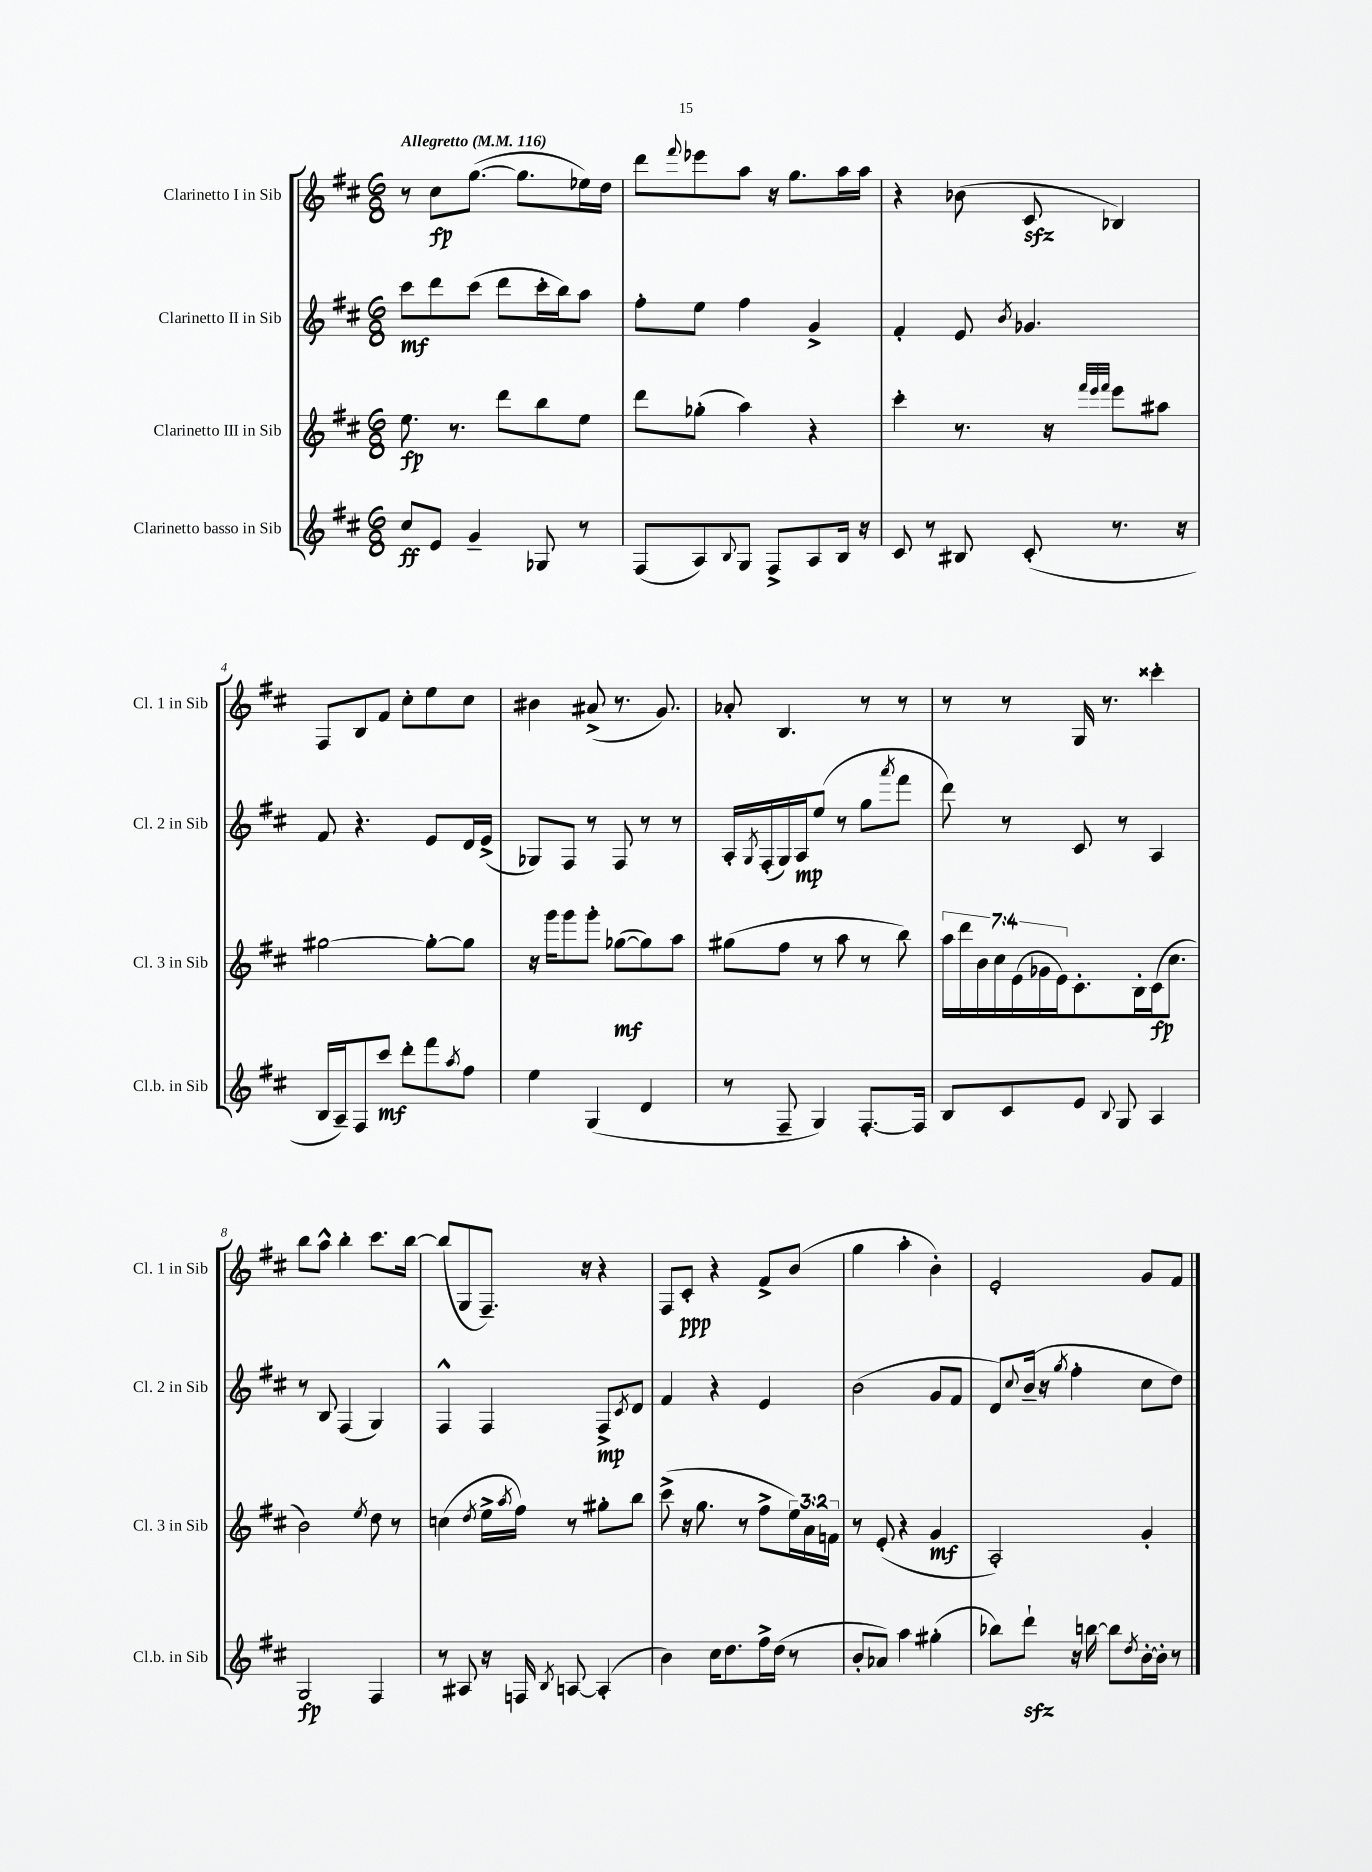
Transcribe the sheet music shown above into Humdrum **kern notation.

**kern	**kern	**kern	**kern
*staff4	*staff3	*staff2	*staff1
*clefG2	*clefG2	*clefG2	*clefG2
*k[f#c#]	*k[f#c#]	*k[f#c#]	*k[f#c#]
*M6/8	*M6/8	*M6/8	*M6/8
*MM116	*MM116	*MM116	*MM116
8cc#	8.ee	8ccc#	8r
8e	.	8ddd	8cc#
.	8.r	.	.
4g~	.	(8ccc#	([8.gg
.	8ddd	8ddd	.
.	.	.	8.gg]
8G-	8bb	16ccc#'	.
.	.	16bb)	.
8r	8ee	8aa	16ee-)
.	.	.	16dd
=	=	=	=
(8F#	8ddd	8ff#'	8ddd
.	.	.	8qqfff#
8A)	(8gg-'	8ee	8eee-
8qqB	.	.	.
8G	4aa)	4ff#	8aa
8F#^	.	.	16r
.	.	.	8.gg
8A	4r	4g^	.
16B	.	.	16aa
16r	.	.	16aa
=	=	=	=
8c#	4ccc#'	4f#'	4r
8r	.	.	.
8B#	8.r	8e	(8b-
.	.	8qb	.
(8c#'	.	4.g-	8c#
.	16r	.	.
.	32qqfff#	.	.
.	32qqeee	.	.
.	32qqfff#	.	.
8.r	8eee	.	4B-)
.	8aa#	.	.
16r	.	.	.
=	=	=	=
16B	[2gg#	8f#	8F#
16A~)	.	.	.
8F#	.	4.r	8B
8ccc#	.	.	8f#
8ddd'	.	.	8cc#'
8fff#	8gg#'_	8e	8ee
8qaa	.	.	.
8ff#	8gg#]	16d	8cc#
.	.	(16e^	.
=	=	=	=
4ee	16r	8G-)	4b#
.	16ggg	.	.
.	8ggg	8F#	.
(4G	8ggg'	8r	(8a#^
.	([8gg-	8F#	8.r
4d	8gg-])	8r	.
.	.	.	8.g)
.	8aa	8r	.
=	=	=	=
8r	(8gg#	16A'	8a-'
.	.	8qG	.
.	.	(16F#'	.
8F#~	8ff#	16G)	4.B
.	.	16A	.
4G)	8r	(8ee	.
.	8aa	8r	.
[8.F#'	8r	8gg	8r
.	.	8qaaa	.
.	8bb)	8fff#	8r
16F#]	.	.	.
=	=	=	=
8B	28aa	8ddd)	8r
.	28ddd	.	.
.	28b	.	.
.	28cc#	.	.
8c#	.	8r	8r
.	(28e	.	.
.	28g-	.	.
.	28e)	.	.
8e	8.c#'	8c#	16G
.	.	.	8.r
8qqB	.	.	.
8G	.	8r	.
.	16B'	.	.
4A	(16c#	4A	4ccc##'
.	8.cc#	.	.
=	=	=	=
2G	2b)	8r	8bb
.	.	8B	8aa^^
.	.	(4F#	4bb'
.	8qee	.	.
4F#	8dd	4G)	8.ccc#
.	8r	.	.
.	.	.	[16bb
=	=	=	=
8r	(4cc	4F#^^	(8bb]
8A#	.	.	8G
.	8qdd	.	.
16r	16ee^	4F#	8.F#~)
.	8qaa	.	.
16F	16ff#)	.	.
8qB	.	.	.
[8A	8r	.	.
.	.	.	16r
(4A']	8gg#'	8F#^	4r
.	.	8qc#	.
.	8bb	8d	.
=	=	=	=
4b)	(8ccc#^	4f#	8F#
.	16r	.	8c#'
.	8.gg	.	.
16cc#	.	4r	4r
8.dd	.	.	.
.	8r	.	.
16ff#^	8ff#^	4e	8f#^
(16dd	.	.	.
8r	24ee)	.	(8b
.	24a	.	.
.	24f	.	.
=	=	=	=
8b'	8r	(2b	4gg
8a-)	(8e'	.	.
4aa	4r	.	4aa'
(4gg#'	4g	8g	4b')
.	.	8f#	.
=	=	=	=
8bb-)	2A')	8d)	2e'
.	.	8qqcc#	.
8ddd`	.	(16b~	.
.	.	16r	.
.	.	8qgg	.
16r	.	4ff#'	.
[16bb	.	.	.
8bb]	.	.	.
8qdd	.	.	.
[16b'	4g'	8cc#	8g
16b']	.	.	.
8r	.	8dd)	8f#
==	==	==	==
*-	*-	*-	*-
